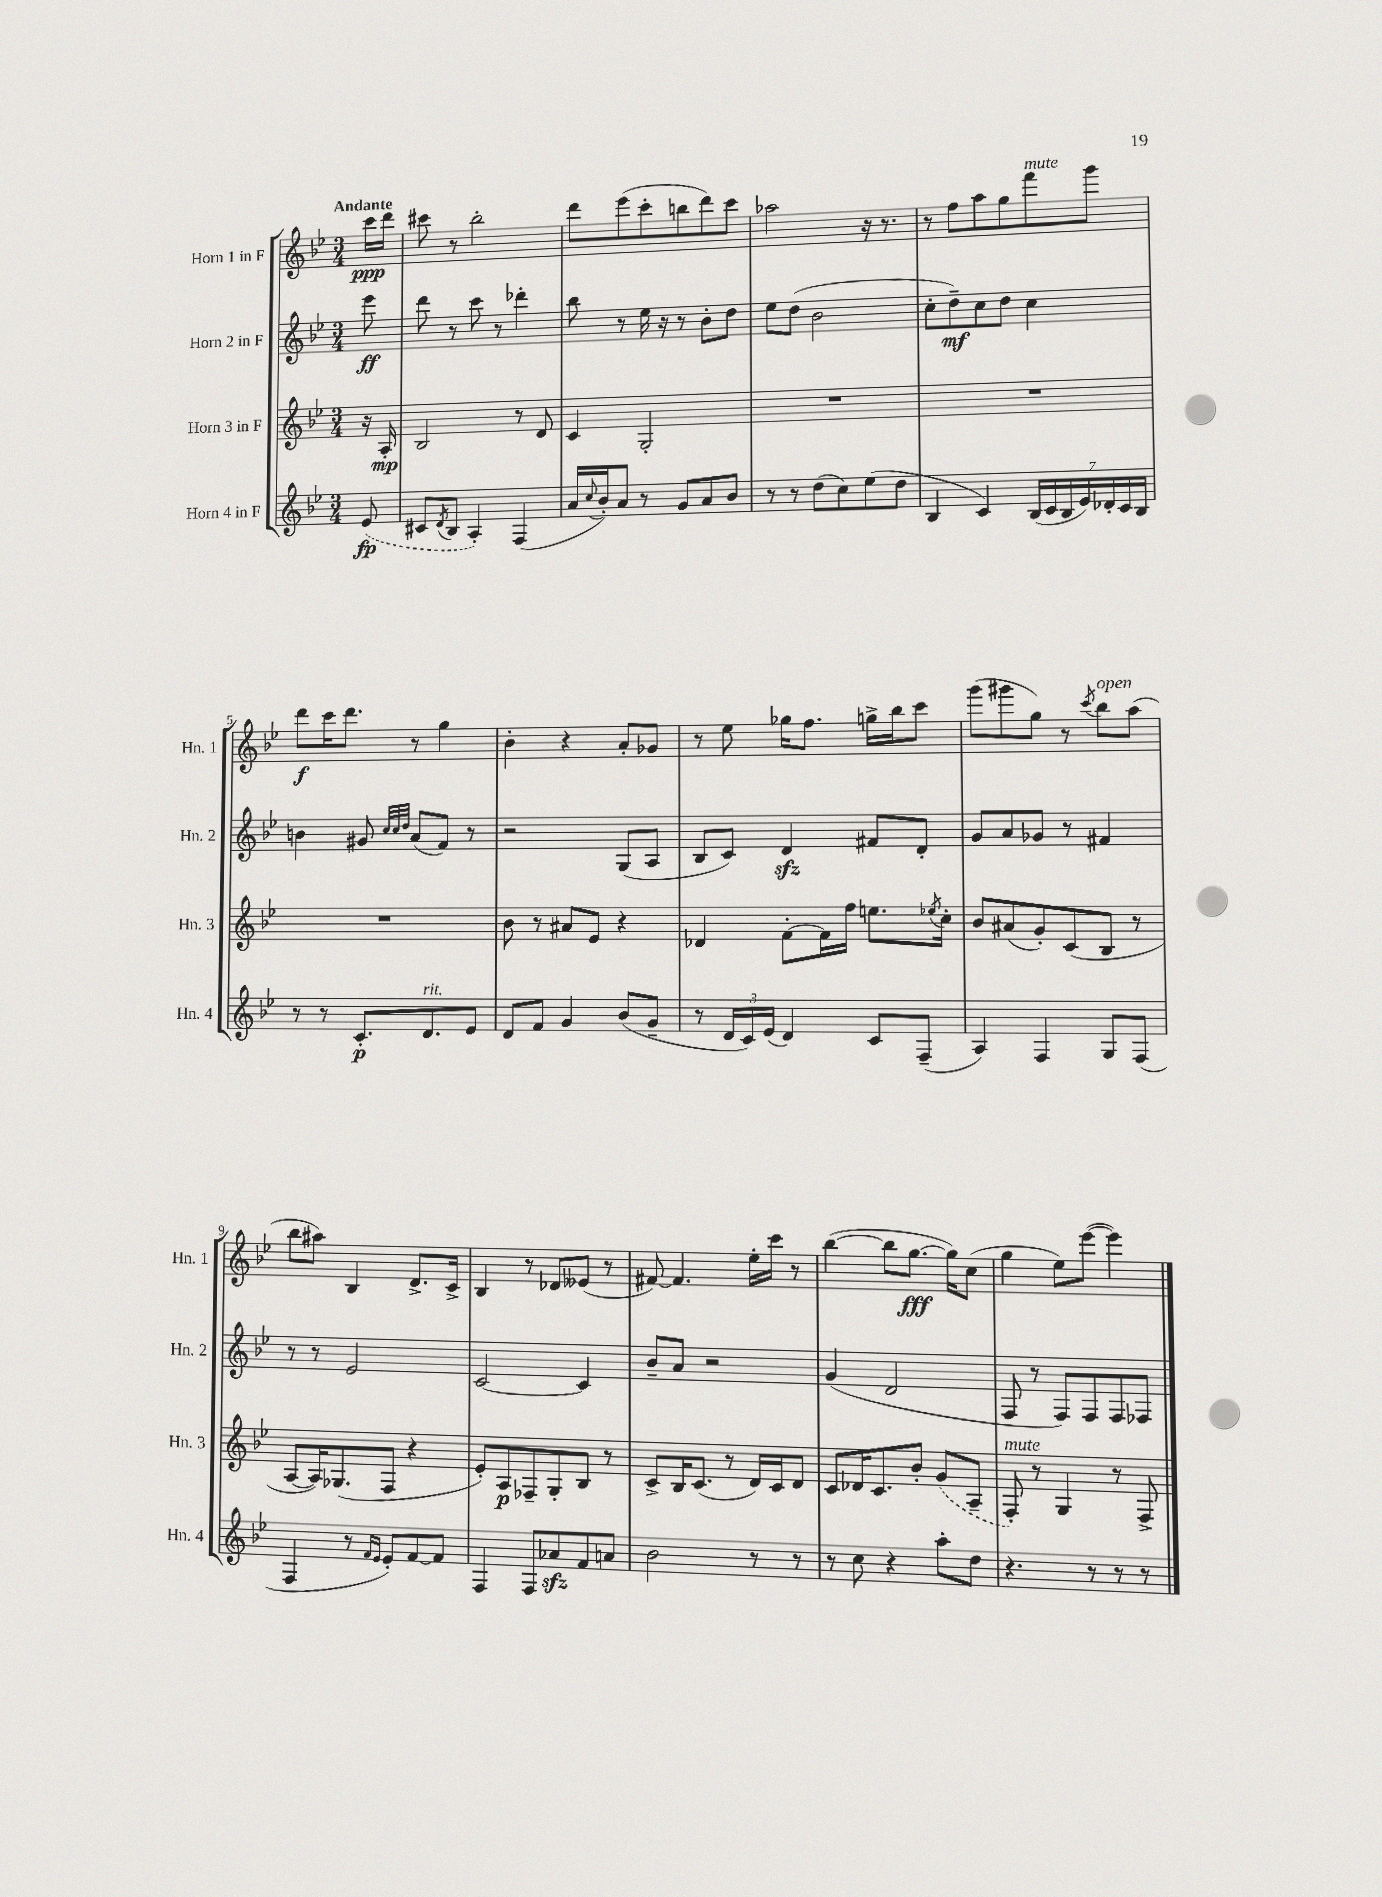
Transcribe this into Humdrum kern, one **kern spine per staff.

**kern	**kern	**kern	**kern
*staff4	*staff3	*staff2	*staff1
*clefG2	*clefG2	*clefG2	*clefG2
*k[b-e-]	*k[b-e-]	*k[b-e-]	*k[b-e-]
*M3/4	*M3/4	*M3/4	*M3/4
(8e-	16r	8eee-	16ccc
.	16A'	.	16ddd
=	=	=	=
8c#	2B-	8ddd	8ccc#
8qd	.	.	.
8B-	.	8r	8r
4A')	.	8ccc	2bb-'
.	.	8r	.
(4F	8r	4ddd-'	.
.	8d	.	.
=	=	=	=
16a	4c	8bb-	8ddd
8qqcc	.	.	.
16b-')	.	.	.
8a	.	8r	(8eee-
8r	2G'	16ee-	8ccc'
.	.	16r	.
8g	.	8r	8bb
8a	.	8b-'	8ddd)
8b-	.	8dd	8ccc
=	=	=	=
8r	2.r	8ee-	2aa-
8r	.	(8dd	.
(8dd	.	2b-	.
8cc)	.	.	.
(8ee-	.	.	16r
.	.	.	8.r
8dd	.	.	.
=	=	=	=
4B-	2.r	8cc'	8r
.	.	8dd~)	8ff
4c)	.	8cc	8aa
.	.	8dd	8gg
(28B-	.	4cc	8fff
28c	.	.	.
28B-	.	.	.
28e-)	.	.	.
.	.	.	8ggg
28d-'	.	.	.
28c	.	.	.
28B-	.	.	.
=	=	=	=
8r	2.r	4b	8ddd
8r	.	.	16ccc
.	.	.	8.ddd
8.c'	.	8g#	.
.	.	32qqcc	.
.	.	32qqcc	.
.	.	32qqdd	.
.	.	(8a	8r
8.d	.	.	.
.	.	8f)	4gg
8e-	.	8r	.
=	=	=	=
8d	8b-	2r	4b-'
8f	8r	.	.
4g	8a#	.	4r
.	8e-	.	.
(8b-	4r	(8G	8a'
8g~	.	8A	8g-
=	=	=	=
8r	4d-	8B-	8r
24d	.	8c)	8ee-
24c)	.	.	.
(24e-	.	.	.
4d)	[8f'	4d	16gg-
.	.	.	8.ff
.	16f]	.	.
.	16ff	.	.
8c	8.ee	8f#	16gg^
.	.	.	16bb-
(8F~	.	8d'	8ccc
.	8qee-	.	.
.	16cc'	.	.
=	=	=	=
4A)	8b-	8g	(8ggg
.	(8a#	8a	8ggg#
4F	8g')	8g-	8gg)
.	(8c	8r	8r
.	.	.	8qccc
8G	8B-	4f#	8bb-
(8F	8r	.	(8aa
=	=	=	=
4F	[8A	8r	8bb-
.	16A])	8r	8aa#)
.	(8.G-	.	.
8r	.	2e-	4B-
16qqf	.	.	.
16qqe-	.	.	.
8e-')	8F	.	.
[8f	4r	.	8.d^
8f]	.	.	.
.	.	.	16c^
=	=	=	=
4F	8e-')	[2c	4B-
.	8A	.	.
8F	8F-~	.	8r
8a-	8G'	.	8d-
8f	8B-	4c]	(8e--
8a	8r	.	8r
=	=	=	=
2b-	8c^	8b-~	[8f#)
.	16B-	8a	4.f#]
.	(8.c	.	.
.	.	2r	.
.	8r	.	.
8r	16d)	.	16ee-'
.	16c	.	16ccc
8r	8d	.	8r
=	=	=	=
8r	8c	(4g	([4bb-
8cc	16d-	.	.
.	8.c	.	.
4r	.	2d	8bb-]
.	8b-'	.	[8.gg
8aa'	(8g	.	.
.	.	.	16gg])
8dd	8A~	.	(8cc
=	=	=	=
4.r	8F')	8F	4gg
.	8r	8r	.
.	4G	8F)	8ee-)
8r	.	8F	([8eee-
8r	8r	8F	4eee-])
8r	8F^	8F-	.
==	==	==	==
*-	*-	*-	*-
